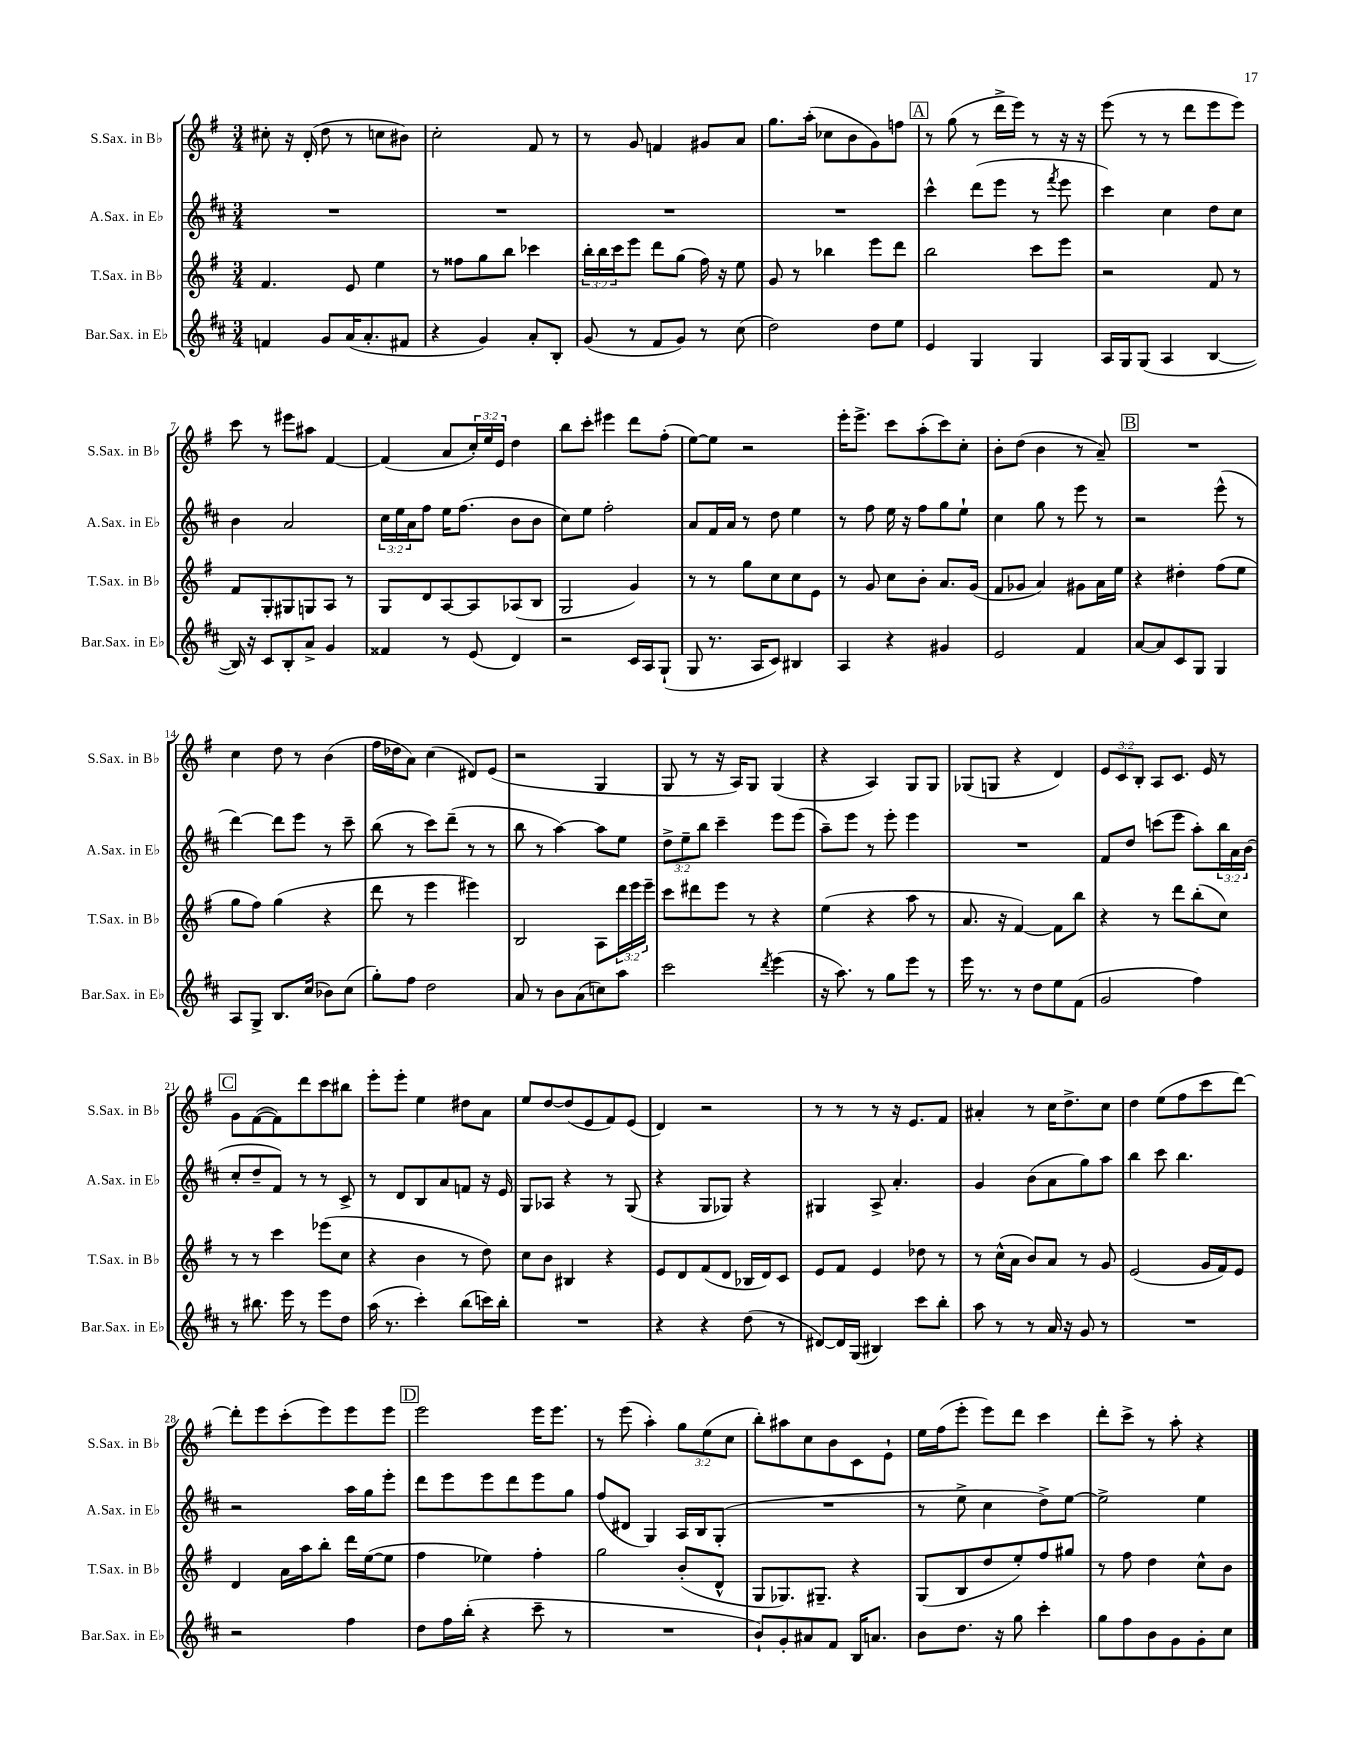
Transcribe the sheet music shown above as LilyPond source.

<<
\new StaffGroup <<
\new Staff = "s0" \with { instrumentName = "S.Sax. in Bb" shortInstrumentName = "S.Sax. in Bb" } {
    \clef treble \key g \major \numericTimeSignature \time 3/4 \override Staff.TupletNumber.text = #tuplet-number::calc-fraction-text
    cis''8-. r16 d'16-.( d''8 r8 c''8 bis'8) |
    c''2-. fis'8 r8 |
    r8 g'8 f'4 gis'8 a'8 |
    g''8. a''16-.( ces''8 b'8 g'8) f''8 |
    \mark \markup { \box "A" } r8 g''8( r8 d'''16-> e'''16) r8 r16 r16 |
    e'''8( r8 r8 d'''8 e'''8 e'''8) |
    c'''8 r8 eis'''8 ais''8 fis'4~ |
    fis'4( a'8 \tuplet 3/2 { c''16-.) e''16 e'16 } d''4 |
    b''8 c'''8-. eis'''4 d'''8 fis''8-.( |
    e''8~) e''8 r2 |
    e'''16-. e'''8.-> c'''8 a''8-.( c'''8) c''8-. |
    b'8-. d''8( b'4 r8 a'8--) |
    \mark \markup { \box "B" } R2. |
    c''4 d''8 r8 b'4( |
    fis''16 des''16 a'8) c''4( dis'8) e'8( |
    r2 g4 |
    g8 r8 r16 a16) g8 g4( |
    r4 a4) g8 g8 |
    ges8( g8 r4 d'4) |
    \tuplet 3/2 { e'8 c'8 b8-. } a8 c'8. e'16 r8 |
    \mark \markup { \box "C" } g'8 fis'8~( fis'8) d'''8 c'''8 bis''8 |
    e'''8-. e'''8-. e''4 dis''8 a'8 |
    e''8 d''8~ d''8( e'8 fis'8) e'8( |
    d'4) r2 |
    r8 r8 r8 r16 e'8. fis'8 |
    ais'4-. r8 c''16 d''8.-> c''8 |
    d''4 e''8( fis''8 c'''8 d'''8~) |
    d'''8-. e'''8 c'''8-.( e'''8) e'''8 e'''8 |
    \mark \markup { \box "D" } e'''2 e'''16 e'''8. |
    r8 e'''8( a''4-.) \tuplet 3/2 { g''8 e''8( c''8 } |
    b''8-.) ais''8 c''8 b'8 c'8 e'8-! |
    e''16 fis''16( e'''8-. e'''8) d'''8 c'''4 |
    d'''8-. c'''8-> r8 a''8-. r4 \bar "|." |
}
\new Staff = "s1" \with { instrumentName = "A.Sax. in Eb" shortInstrumentName = "A.Sax. in Eb" } {
    \clef treble \key d \major \numericTimeSignature \time 3/4 \override Staff.TupletNumber.text = #tuplet-number::calc-fraction-text
    R2. |
    R2. |
    R2. |
    R2. |
    \mark \markup { \box "A" } cis'''4-^ d'''8( e'''8 r8 \acciaccatura { fis'''8 } e'''8 |
    cis'''4) cis''4 d''8 cis''8 |
    b'4 a'2 |
    \tuplet 3/2 { cis''16 e''16 a'16 } fis''8 e''16 fis''8.( b'8 b'8 |
    cis''8) e''8 fis''2-. |
    a'8 fis'16 a'16 r8 d''8 e''4 |
    r8 fis''8 e''16 r16 fis''8 g''8 e''8-! |
    cis''4 g''8 r8 e'''8 r8 |
    \mark \markup { \box "B" } r2 e'''8-^( r8 |
    d'''4~) d'''8 e'''8 r8 cis'''8-- |
    b''8( r8 cis'''8) d'''8--( r8 r8 |
    b''8 r8 a''4~) a''8 e''8 |
    \tuplet 3/2 { d''8-> e''8-- b''8 } cis'''4-- e'''8 e'''8( |
    a''8--) e'''8 r8 e'''8-. e'''4 |
    R2. |
    fis'8 d''8 c'''8( e'''8 a''8-.) \tuplet 3/2 { b''16 a'16 b'16( } |
    \mark \markup { \box "C" } cis''8-. d''8-- fis'8) r8 r8 cis'8-> |
    r8 d'8 b8 a'8 f'8 r16 e'16 |
    g8 aes8 r4 r8 g8( |
    r4 g8 ges8) r4 |
    gis4 a8-> a'4.-. |
    g'4 b'8( a'8 g''8) a''8 |
    b''4 cis'''8 b''4. |
    r2 a''16 g''16 e'''8-. |
    \mark \markup { \box "D" } d'''8 e'''8 e'''8 d'''8 e'''8 g''8 |
    fis''8( dis'8 g4) a16 b16 g8-.( |
    R2. |
    r8 e''8-> cis''4 d''8->) e''8~ |
    e''2-> e''4 \bar "|." |
}
\new Staff = "s2" \with { instrumentName = "T.Sax. in Bb" shortInstrumentName = "T.Sax. in Bb" } {
    \clef treble \key g \major \numericTimeSignature \time 3/4 \override Staff.TupletNumber.text = #tuplet-number::calc-fraction-text
    fis'4. e'8 e''4 |
    r8 fisis''8 g''8 b''8 ces'''4 |
    \tuplet 3/2 { b''16-. b''16 c'''16 } e'''8 d'''8 g''8( fis''16) r16 e''8 |
    g'8 r8 bes''4 e'''8 d'''8 |
    \mark \markup { \box "A" } b''2 c'''8 e'''8 |
    r2 fis'8 r8 |
    fis'8 g8-. gis8 g8 a8 r8 |
    g8 d'8 a8~ a8 aes8( b8 |
    g2 g'4) |
    r8 r8 g''8 c''8 c''8 e'8 |
    r8 g'8 c''8 b'8-. a'8. g'16( |
    fis'8 ges'8 a'4) gis'8 a'16 e''16 |
    \mark \markup { \box "B" } r4 dis''4-. fis''8( e''8 |
    g''8 fis''8) g''4( r4 |
    d'''8 r8 e'''4 eis'''4) |
    b2 a8 \tuplet 3/2 { d'''16 e'''16 e'''16-- } |
    c'''8 dis'''8 e'''8 r8 r4 |
    e''4( r4 a''8 r8 |
    a'8. r16 fis'4~) fis'8 b''8 |
    r4 r8 d'''8 b''8-.( c''8) |
    \mark \markup { \box "C" } r8 r8 c'''4 ees'''8( c''8 |
    r4 b'4 r8 d''8) |
    c''8 b'8 bis4 r4 |
    e'8 d'8 fis'8( d'8 bes16 d'16) c'8 |
    e'8 fis'8 e'4 des''8 r8 |
    r8 c''16-^( a'16 b'8) a'8 r8 g'8 |
    e'2( g'16 fis'16) e'8 |
    d'4 a'16 a''16 b''8-. d'''16 e''16~( e''8 |
    \mark \markup { \box "D" } fis''4 ees''4) fis''4-. |
    g''2 b'8-.( d'8-^ |
    g8 ges8.) gis8.-- r4 |
    g8( b8 d''8 e''8-.) fis''8 gis''8 |
    r8 fis''8 d''4 c''8-^ b'8 \bar "|." |
}
\new Staff = "s3" \with { instrumentName = "Bar.Sax. in Eb" shortInstrumentName = "Bar.Sax. in Eb" } {
    \clef treble \key d \major \numericTimeSignature \time 3/4
    f'4 g'8 a'16( a'8.-. fis'8 |
    r4 g'4) a'8-. b8-. |
    g'8( r8 fis'8 g'8) r8 cis''8( |
    d''2) d''8 e''8 |
    \mark \markup { \box "A" } e'4 g4 g4 |
    a16 g16 g8( a4 b4~ |
    b16) r16 cis'8 b8-. a'8-> g'4 |
    fisis'4 r8 e'8( d'4) |
    r2 cis'16 a16 g8-!( |
    g8 r8. a16 cis'8) bis4 |
    a4 r4 gis'4 |
    e'2 fis'4 |
    \mark \markup { \box "B" } a'8~ a'8 cis'8 g8 g4 |
    a8 g8-> b8. cis''16( bes'8) cis''8( |
    g''8-.) fis''8 d''2 |
    a'8 r8 b'8 a'8( c''8) a''8 |
    cis'''2 \acciaccatura { d'''8 } e'''4( |
    r16 a''8.) r8 g''8 e'''8 r8 |
    e'''16 r8. r8 d''8 e''8 fis'8( |
    g'2 fis''4) |
    \mark \markup { \box "C" } r8 bis''8. e'''16 r8 e'''8 d''8 |
    a''16( r8. cis'''4-.) b''8( c'''16) b''16-. |
    R2. |
    r4 r4 d''8( r8 |
    dis'8~) dis'16 g16( bis4) cis'''8 b''8-. |
    a''8 r8 r8 a'16 r16 g'8 r8 |
    R2. |
    r2 fis''4 |
    \mark \markup { \box "D" } d''8 fis''16 b''16-.( r4 cis'''8-- r8 |
    R2. |
    b'8-!) g'8-. ais'8 fis'8 b16 a'8. |
    b'8 d''8. r16 g''8 cis'''4-. |
    g''8 fis''8 b'8 g'8 g'8-. cis''8 \bar "|." |
}
>>
>>
